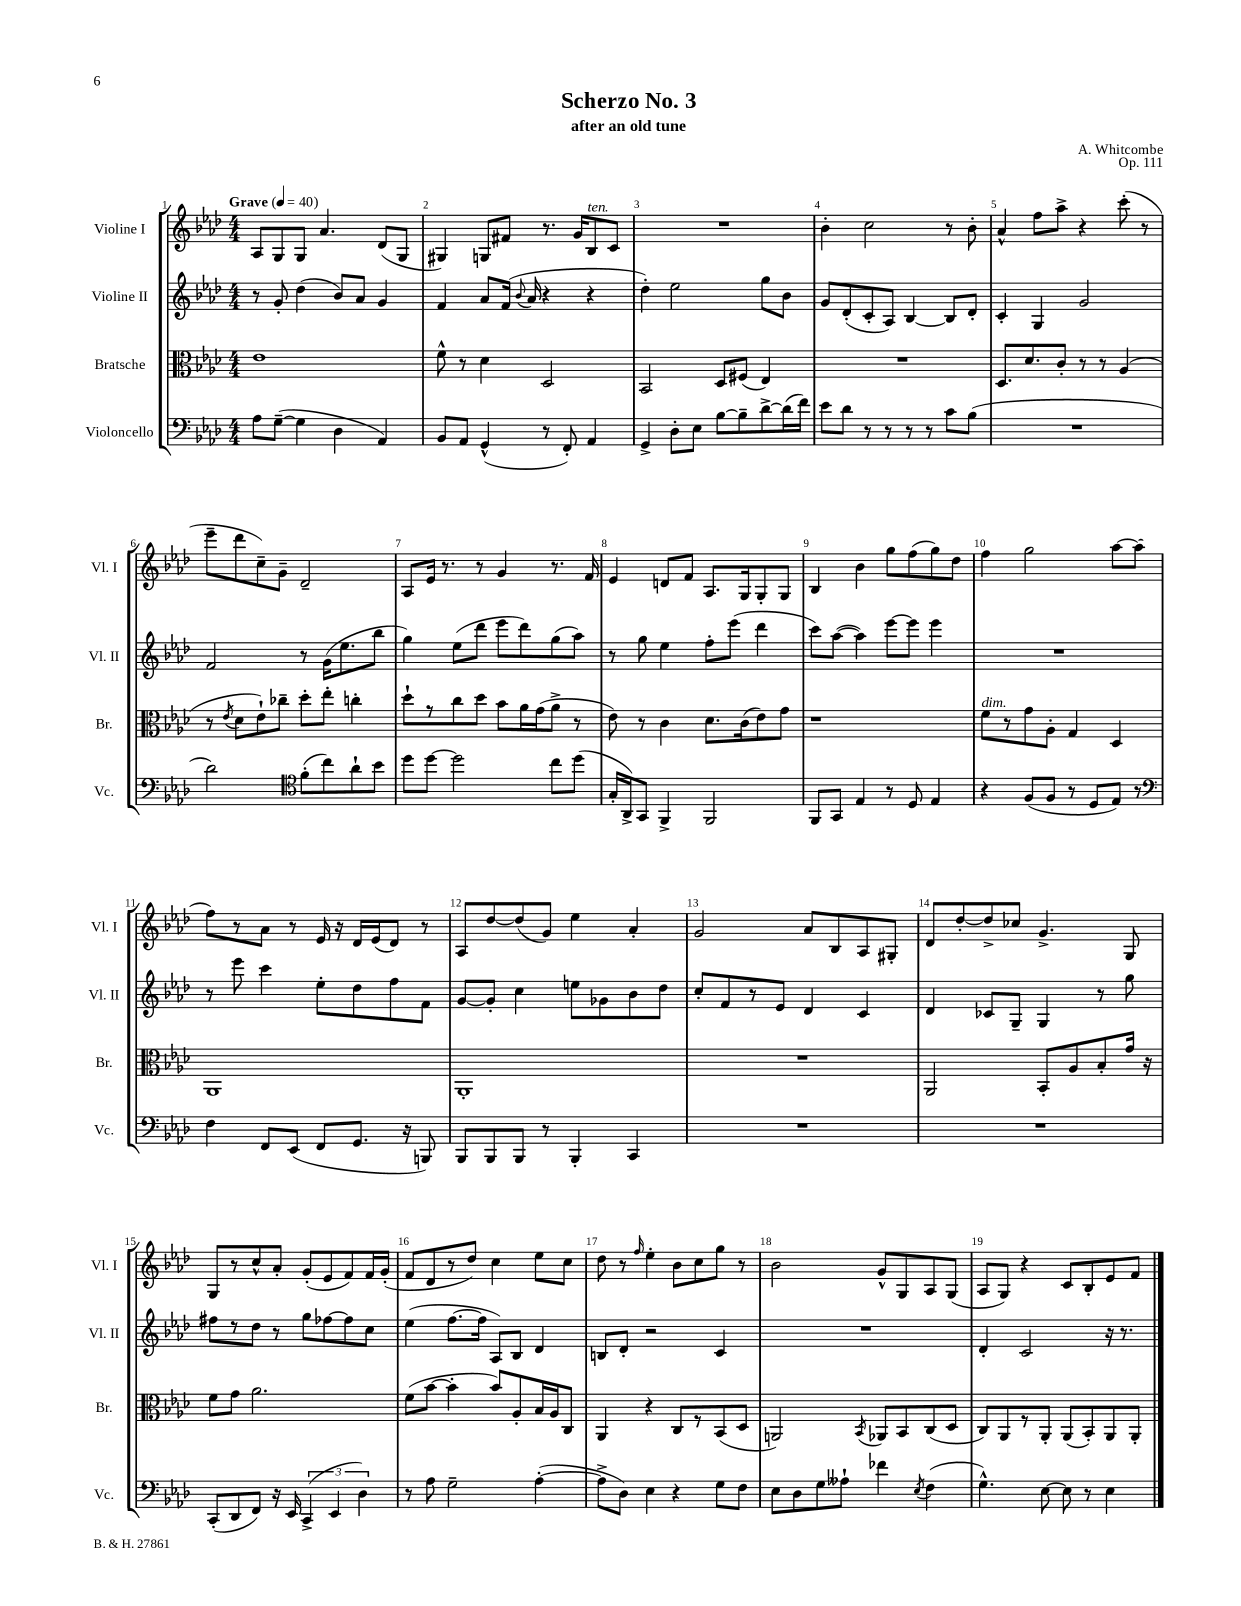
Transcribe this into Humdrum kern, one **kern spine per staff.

**kern	**kern	**kern	**kern
*staff4	*staff3	*staff2	*staff1
*clefF4	*clefC3	*clefG2	*clefG2
*k[b-e-a-d-]	*k[b-e-a-d-]	*k[b-e-a-d-]	*k[b-e-a-d-]
*M4/4	*M4/4	*M4/4	*M4/4
*MM40	*MM40	*MM40	*MM40
8A-\L	1e-	8r	8A-/L
([8G~\J	.	8g'/	8G/
4G\]	.	(4dd-\	8G/J
.	.	.	4.a-/
4D-\	.	8b-/L)	.
.	.	8a-/J	.
4AA-/)	.	4g/	(8d-/L
.	.	.	8G/J
=	=	=	=
8BB-/L	8f^^\	4f/	4G#/)
8AA-/J	8r	.	.
(4GG^^/	4d-\	8a-/L	8G/L
.	.	(16f/Jk	8f#/J
.	.	8qqb-/	.
.	.	16a-/	.
8r	2D-/	4r	8.r
8FF'/)	.	.	.
.	.	.	16g/LK
4AA-/	.	4r	8B-/
.	.	.	8c/J
=	=	=	=
4GG^/	2BB-/	4dd-'\)	1r
8D-'\L	.	2ee-\	.
8E-\J	.	.	.
[8B-\L	8D-/L	.	.
8B-~\]	(8F#/J	.	.
[8d-^\	4E-/)	8gg\L	.
(16d-\]L	.	8b-\J	.
16f\JJ)	.	.	.
=	=	=	=
8e-\L	1r	8g/L	4b-'\
8d-\J	.	(8d-'/	.
8r	.	8c'/	2cc\
8r	.	8A-/J)	.
8r	.	[4B-/	.
8r	.	.	.
8c\L	.	8B-/]L	8r
(8B-\J	.	8d-'/J	8b-'\
=	=	=	=
1r	8.D-/L	4c'/	4a-^^/
.	8.d-/	.	.
.	.	4G/	8ff\L
.	8c'/J	.	8aa-^\J
.	8r	2g/	4r
.	8r	.	.
.	(4A-/	.	(8ccc'\
.	.	.	8r
=	=	=	=
2d-\)	8r	2f/	8eee-~\L
.	8qe-/	.	.
.	8d-\L	.	8ddd-\
.	8e-`\)	.	8cc~\)
.	8cc-~\J	.	8g~\J
*clefC4	*	*	*
(8f'\L	8dd-'\L	8r	2d-~/
8cc\)	8ee-'\J	(16g\LK	.
.	.	8.ee-\	.
8a-`\	4cc'\	.	.
8b-\J	.	8bb-\J	.
=	=	=	=
8dd-\L	8dd-`\L	4gg\)	8A-/L
[8dd-\J	8r	.	16e-/Jk
.	.	.	8.r
2dd-\]	8cc\	(8ee-\L	.
.	8dd-\J	8ddd-\J	8r
.	8b-\L	8eee-\L	4g/
.	16a-\L	8ddd-\)	.
.	(16g\J	.	.
8cc\L	8a-^\J	(8gg\	8.r
(8dd-\J	8r	8aa-\J)	.
.	.	.	16f/
=	=	=	=
16G'/LL	8e-\)	8r	4e-/
16AA-^/J)	.	.	.
8GG/J	8r	8gg\	.
4FF^/	4c\	4ee-\	8d/L
.	.	.	8f/J
2FF/	8.d-\L	8ff'\L	8.A-/L
.	.	(8eee-\J	.
.	(16c\k	.	16G/k
.	8e-\)	4ddd-\	8G'/
.	8g\J	.	8G/J
=	=	=	=
8FF/L	1r	8ccc\L)	4B-/
8GG/J	.	([8aa-\J	.
4E-/	.	4aa-\])	4b-\
8r	.	[8eee-\L	8gg\L
8D-/	.	8eee-\]J	(8ff\
4E-/	.	4eee-\	8gg\)
.	.	.	8dd-\J
=	=	=	=
4r	8f\L	1r	4ff\
.	8r	.	.
(8F/L	8g\	.	2gg\
8F/J	8A-'\J	.	.
8r	4G/	.	.
8D-/L	.	.	.
8E-/J)	4D-/	.	[8aa-\L
8r	.	.	(8aa-\]J
=	=	=	=
*clefF4	*	*	*
4F\	1AA-	8r	8ff\L)
.	.	8eee-\	8r
8FF/L	.	4ccc\	8a-\J
(8EE-/J	.	.	8r
8FF/L	.	8ee-'\L	16e-/
.	.	.	16r
8.GG/J	.	8dd-\	16d-/LL
.	.	.	(16e-/J
.	.	8ff\	8d-/J)
16r	.	.	.
8BBB/)	.	8f\J	8r
=	=	=	=
8BBB-/L	1AA-'	[8g/L	8A-/L
8BBB-/	.	8g'/]J	[8dd-/
8BBB-/J	.	4cc\	(8dd-/]
8r	.	.	8g/J)
4BBB-'/	.	8ee\L	4ee-\
.	.	8g-\	.
4CC/	.	8b-\	4a-'/
.	.	8dd-\J	.
=	=	=	=
1r	1r	8cc'/L	2g/
.	.	8f/	.
.	.	8r	.
.	.	8e-/J	.
.	.	4d-/	8a-/L
.	.	.	8B-/
.	.	4c/	8A-/
.	.	.	8G#'/J
=	=	=	=
1r	2AA-/	4d-/	8d-/L
.	.	.	[8dd-'/
.	.	8c-/L	8dd-^/]
.	.	8G~/J	8cc-/J
.	8BB-'/L	4G/	4.g^/
.	8A-/	.	.
.	8B-'/	8r	.
.	16g/Jk	8gg\	8G/
.	16r	.	.
=	=	=	=
(8CC'/L	8f\L	8ff#\L	8G/L
8DD-/	8g\J	8r	8r
8FF/J)	2.a-\	8dd-\J	8cc^^/
16r	.	8r	8a-'/J
16EE-/	.	.	.
(6CC^/	.	8gg\L	(8g'/L
.	.	[8ff-\	8e-/
6EE-/	.	.	.
.	.	8ff-\]	8f/)
6D-\)	.	.	.
.	.	8cc\J	16f/L
.	.	.	(16g'/JJ
=	=	=	=
8r	(8f\L	(4ee-\	8f/L
8A-\	[8b-\J	.	8d-/
2G~\	4b-'\]	[8.ff\L	8r
.	.	.	8dd-/J)
.	.	16ff\]Jk	.
.	8b-/L)	8A-/L)	4cc\
.	8A-'/	8B-/J	.
([4A-'\	16B-/L	4d-/	8ee-\L
.	16A-/J	.	.
.	8C/J	.	8cc\J
=	=	=	=
8A-^\]L	4AA-/	8B/L	8dd-\
8D-\J)	.	8d-'/J	8r
.	.	.	16qqff/
4E-\	4r	2r	4ee-'\
4r	8C/L	.	8b-\L
.	8r	.	8cc\
8G\L	(8BB-/	4c/	8gg\J
8F\J	8D-/J	.	8r
=	=	=	=
8E-\L	2AA/)	1r	2b-\
8D-\	.	.	.
8G\	.	.	.
8A--`\J	.	.	.
.	8qBB-/	.	.
4f-\	8AA-/L	.	8g^^/L
.	8BB-/	.	8G/
8qE-/	.	.	.
(4F\	(8C/	.	8A-/
.	8D-/J	.	(8G/J
=	=	=	=
4.G^^\)	8C/L)	4d-'/	8A-/L
.	8AA-/	.	8G/J)
.	8r	2c/	4r
[8E-\	8AA-'/J	.	.
8E-\]	(8AA-/L	.	8c/L
8r	8BB-'/)	.	8B-'/
4E-\	8AA-/	16r	8e-/
.	.	8.r	.
.	8AA-'/J	.	8f/J
==	==	==	==
*-	*-	*-	*-
